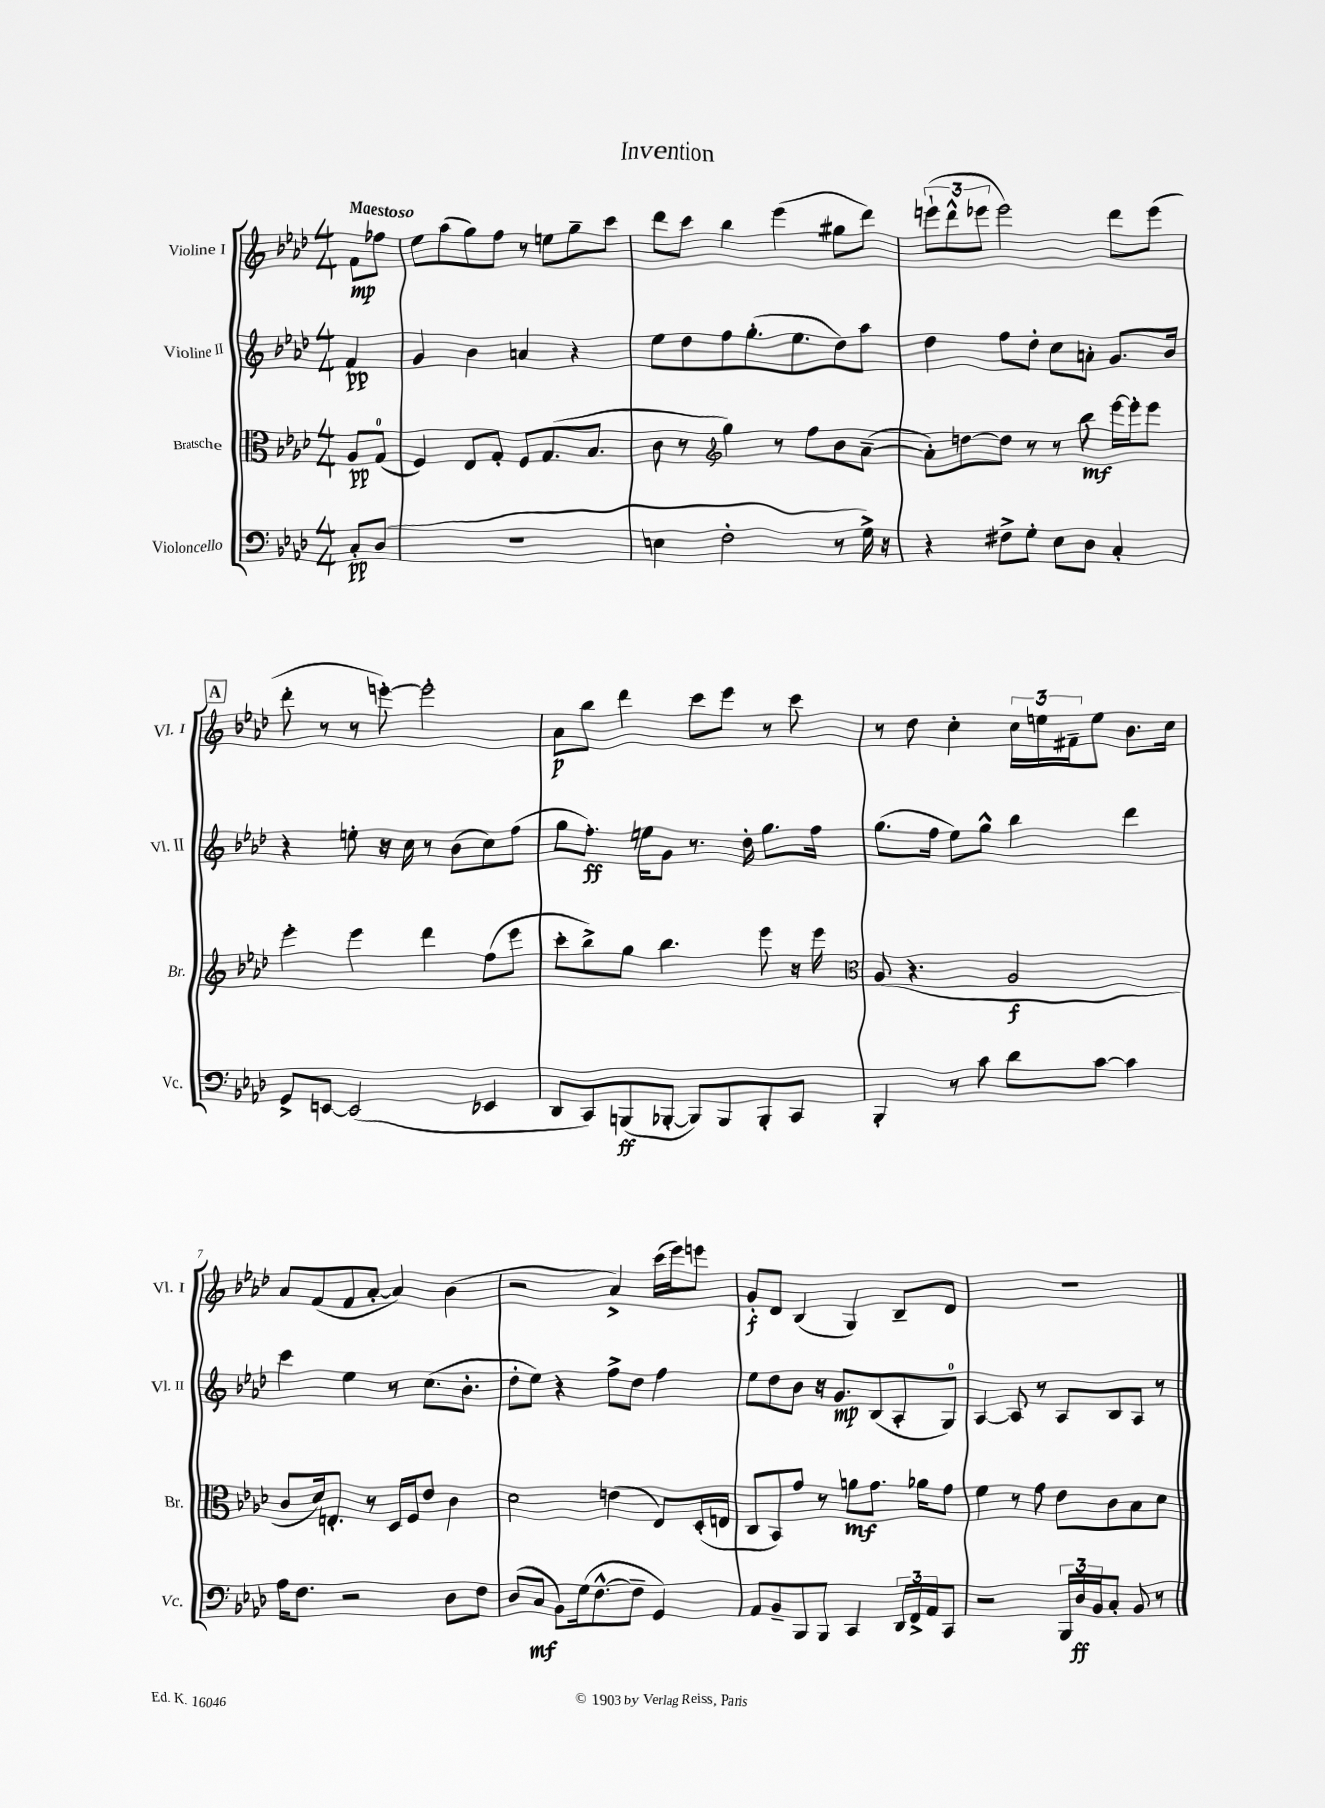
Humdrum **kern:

**kern	**dynam	**kern	**dynam	**kern	**dynam	**kern	**dynam
*part4	*part4	*part3	*part3	*part2	*part2	*part1	*part1
*staff4	*staff4	*staff3	*staff3	*staff2	*staff2	*staff1	*staff1
*I"Violoncello	*	*I"Bratsche	*	*I"Violine II	*	*I"Violine I	*
*I'Vc.	*	*I'Br.	*	*I'Vl. II	*	*I'Vl. I	*
*clefF4	*	*clefC3	*	*clefG2	*	*clefG2	*
*k[b-e-a-d-]	*	*k[b-e-a-d-]	*	*k[b-e-a-d-]	*	*k[b-e-a-d-]	*
*M4/4	*	*M4/4	*	*M4/4	*	*M4/4	*
=	=	=	=	=	=	=	=
!	!	!	!	!	!	!LO:TX:a:B:t=Maestoso	!
8C'/L	pp	8A-/L	pp	4f/	pp	8f\L	mp
(8D-/J	.	(8G/J	.	.	.	8ff-X\J	.
=1	=1	=1	=1	=1	=1	=1	=1
1r	.	4F/)	.	4g/	.	8ee-\L	.
.	.	.	.	.	.	(8aa-\	.
.	.	8E-/L	.	4b-\	.	8gg\)	.
.	.	8G'/J	.	.	.	8ff\J	.
.	.	8F/L	.	4an/	.	8r	.
.	.	(8.G/	.	.	.	8een\L	.
.	.	.	.	4r	.	8gg~\	.
.	.	8.B-/J	.	.	.	.	.
.	.	.	.	.	.	8ccc\J	.
=2	=2	=2	=2	=2	=2	=2	=2
4En\	.	8c\	.	8ee-\L	.	8ddd-\L	.
.	.	8r	.	8dd-\	.	8ccc\J	.
*	*	*clefG2	*	*	*	*	*
2F'\	.	4gg\)	.	8ff\	.	4bb-\	.
.	.	.	.	(8.gg'\	.	.	.
.	.	8r	.	.	.	(4eee-\	.
.	.	.	.	8.ee-\	.	.	.
.	.	8ff\L	.	.	.	.	.
8r	.	8b-\	.	8dd-\)	.	8gg#X\L	.
16G^\)	.	([8a-~\J	.	8aa-\J	.	8ddd-\J)	.
16r	.	.	.	.	.	.	.
=3	=3	=3	=3	=3	=3	=3	=3
4r	.	8a-'\L])	.	4dd-\	.	(12eeen`\L	.
.	.	.	.	.	.	12ddd-^^\	.
.	.	[8ddn\	.	.	.	.	.
.	.	.	.	.	.	12eee-X\J	.
8F#X^\L	.	8dd\J]	.	8ff\L	.	2eee-\)	.
8G'\J	.	8r	.	8dd-'\J	.	.	.
8E-\L	.	8r	.	8cc\L	.	.	.
8D-\J	.	8bb-\	mf	8an'\J	.	.	.
4C'/	.	[16eee-\LL	.	8.g/L	.	8ddd-\L	.
.	.	16eee-'\J]	.	.	.	.	.
.	.	8eee-\J	.	.	.	(8eee-\J	.
.	.	.	.	16b-/Jk	.	.	.
!!LO:LB:g=z
!!LO:REH:place=s1:t=A
=4	=4	=4	=4	=4	=4	=4	=4
8GG^/L	.	4eee-'\	.	4r	.	8ddd-'\	.
[8EEn/J	.	.	.	.	.	8r	.
(2EE/]	.	4eee-\	.	8een'\	.	8r	.
.	.	.	.	16r	.	[8eeen'\)	.
.	.	.	.	16cc\	.	.	.
.	.	4ddd-\	.	8r	.	2eee'\]	.
.	.	.	.	(8b-\L	.	.	.
4EE-X/	.	(8ff\L	.	8cc\)	.	.	.
.	.	8eee-\J	.	(8ff\J	.	.	.
=5	=5	=5	=5	=5	=5	=5	=5
8DD-/L	.	8ccc'\L	.	8gg\L	.	8a-\L	p
8CC/)	.	8bb-^\)	.	8.ff'\J)	ff	8bb-\J	.
(8BBBn/	ff	8gg\J	.	.	.	4ddd-\	.
.	.	.	.	16een\KL	.	.	.
[8BBB-X'/J	.	4.bb-\	.	8g\J	.	.	.
8BBB-/L])	.	.	.	8.r	.	8ccc\L	.
8BBB-/	.	.	.	.	.	8eee-\J	.
.	.	.	.	16dd-'\	.	.	.
8BBB-'/	.	8eee-\	.	8.gg\L	.	8r	.
8CC/J	.	16r	.	.	.	8ccc\	.
.	.	16eee-\	.	16ff\Jk	.	.	.
=6	=6	=6	=6	=6	=6	=6	=6
*	*	*clefC3	*	*	*	*	*
4BBB-'/	.	(8A-/	.	(8.gg\L	.	8r	.
.	.	4.r	.	.	.	8dd-\	.
.	.	.	.	16ff\Jk	.	.	.
8r	.	.	.	8ee-\L)	.	4cc'\	.
8c\	.	.	.	8gg^^\J	.	.	.
8d-\L	.	2A-/	f	4bb-\	.	24cc\LL	.
.	.	.	.	.	.	24een\	.
.	.	.	.	.	.	24f#X~\J	.
[8c\J	.	.	.	.	.	8ee\J	.
4c\]	.	.	.	4ddd-\	.	8.b-\L	.
.	.	.	.	.	.	16cc\Jk	.
!!LO:LB:g=z
=7	=7	=7	=7	=7	=7	=7	=7
16A-\KL	.	8c/L	.	4ccc\	.	8a-/L	.
8.F\J	.	.	.	.	.	.	.
.	.	16d-/k)	.	.	.	(8f/	.
.	.	8.En'/J	.	.	.	.	.
2r	.	.	.	4ee-\	.	8f/	.
.	.	8r	.	.	.	[8a-'/J	.
.	.	16D-/LL	.	8r	.	4a-/])	.
.	.	16F/J	.	.	.	.	.
.	.	8e-/J	.	(8.cc\L	.	.	.
8D-\L	.	4c\	.	.	.	(4b-\	.
.	.	.	.	8.b-'\J	.	.	.
8F\J	.	.	.	.	.	.	.
=8	=8	=8	=8	=8	=8	=8	=8
(8D-/L	.	2d-\	.	8dd-'\L	.	2r	.
8C/J	mf	.	.	8ee-\J)	.	.	.
8BB-\L)	.	.	.	4r	.	.	.
(16G\k	.	.	.	.	.	.	.
[8.F^^\	.	.	.	.	.	.	.
.	.	(4en\	.	8ff^\L	.	4a-^/)	.
8F~\J]	.	.	.	8dd-\J	.	.	.
4GG/)	.	8E-/L)	.	4ff\	.	(16ccc\LL	.
.	.	.	.	.	.	16eee-\J)	.
.	.	(16D-'/L	.	.	.	8eeen\J	.
.	.	16En/JJ	.	.	.	.	.
=9	=9	=9	=9	=9	=9	=9	=9
8AA-/L	.	8C/L	.	8ee-\L	.	8g'/L	f
8BB-~/	.	8BB-/)	.	8dd-\	.	8d-/J	.
8BBB-/	.	8g/J	.	8b-\J	.	(4B-/	.
8BBB-/J	.	8r	.	16r	.	.	.
.	.	.	.	8.g/L	mp	.	.
4CC/	.	8an\L	mf	.	.	4G/)	.
.	.	8.g\J	.	(8B-/	.	.	.
24DD-/LL	.	.	.	8A-'/	.	8B-~/L	.
24FF^/	.	.	.	.	.	.	.
.	.	16a-X\KL	.	.	.	.	.
24AA-/J	.	.	.	.	.	.	.
8CC/J	.	8g\J	.	8G/J)	.	8d-/J	.
=10	=10	=10	=10	=10	=10	=10	=10
2r	.	4f\	.	[4A-/	.	1r	.
.	.	8r	.	8A-/]	.	.	.
.	.	8g\	.	8r	.	.	.
24BBB-/LL	.	8e-\L	.	8A-/L	.	.	.
24D-/	ff	.	.	.	.	.	.
24BB-/J	.	.	.	.	.	.	.
8C'/J	.	8c\	.	8B-/	.	.	.
8BB-/	.	8B-\	.	8A-/J	.	.	.
8r	.	8d-\J	.	8r	.	.	.
==	==	==	==	==	==	==	==
*-	*-	*-	*-	*-	*-	*-	*-
